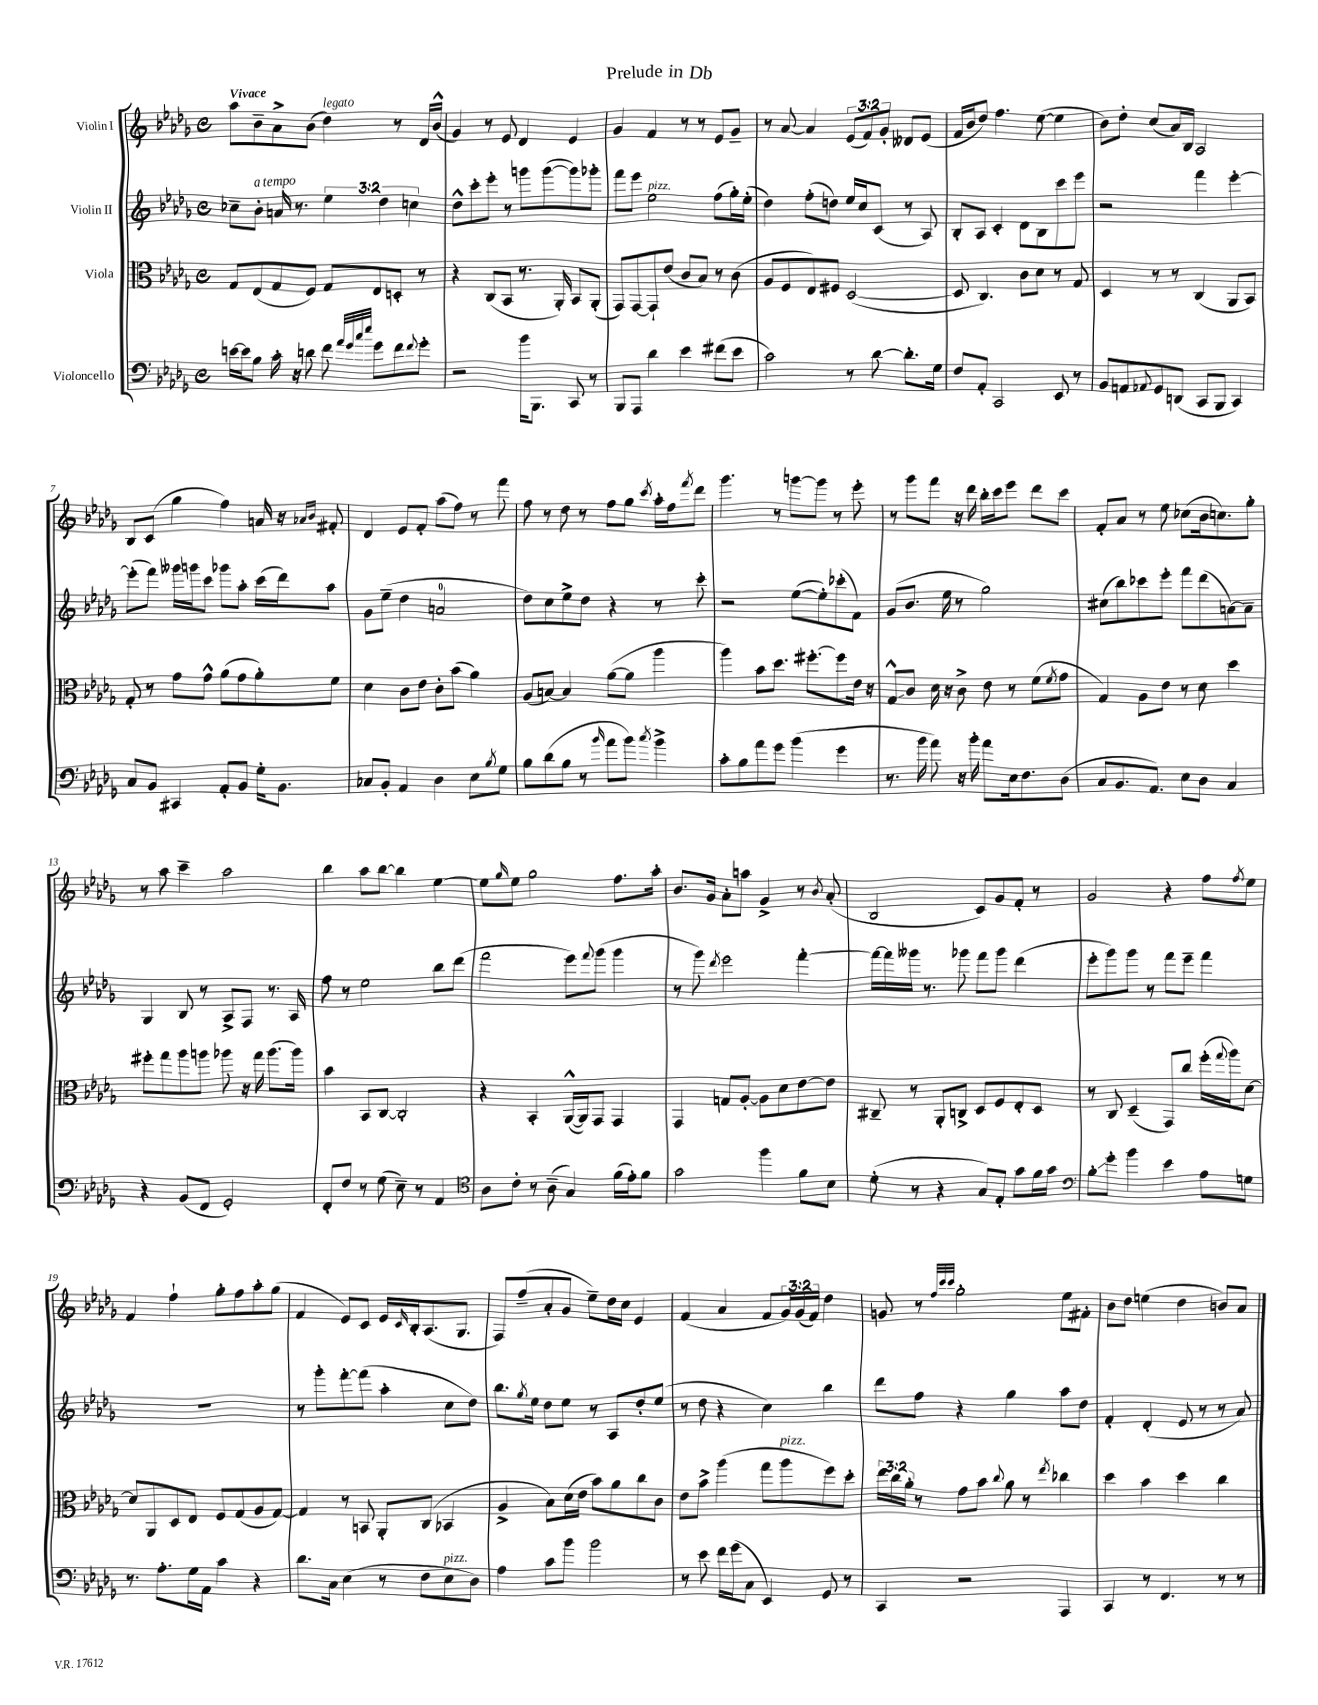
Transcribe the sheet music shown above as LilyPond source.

\header { title = "Prelude in Db" }
<<
\new StaffGroup <<
\new Staff = "s0" \with { instrumentName = "Violin I" } {
    \clef treble \key des \major \defaultTimeSignature \time 4/4 \override Staff.TupletNumber.text = #tuplet-number::calc-fraction-text \tempo "Vivace"
    aes''8 bes'8-- aes'8-> bes'8( des''4^\markup { \italic "legato" }) r8 des'16 bes'16-^( |
    ges'4) r8 ees'8 des'4 ees'4 |
    ges'4 f'4 r8 r8 ees'8 ges'8-- |
    r8 aes'8~ aes'4 \tuplet 3/2 { ees'8( f'8) ges'8-. } deses'8 ees'8( |
    f'16 bes'16 des''8) f''4. ees''8~( ees''4 |
    bes'8) des''8-. c''8( aes'16) bes16 aes2 |
    bes8 c'8( ges''4 f''4) a'16 r16 \grace { aes'16 bes'16 } fis'8-. |
    des'4 ees'8 f'8-. aes''8( f''8) r8 f'''8 |
    f''8 r8 des''8 r8 f''8 ges''8 \acciaccatura { c'''8 } aes''16-. f''16 \acciaccatura { f'''8 } des'''8 |
    ges'''4. r8 g'''8~ g'''8 r8 ees'''8-. |
    r8 ges'''8 f'''8 r16 des'''16 bes''16-. c'''16 ees'''8 des'''8 c'''8 |
    f'8-. aes'8 r8 ees''8 ces''8( bes'16 c''8.) ges''8-. |
    r8 aes''8 c'''4-- aes''2 |
    bes''4 aes''8 bes''8~ bes''4 ees''4~ |
    ees''8 \grace { ges''16 } ees''8 ges''2 f''8. aes''16-. |
    bes'8. ges'16 aes'8-. a''8 ges'4-> r8 \acciaccatura { bes'8 } aes'8-.( |
    bes2 c'8) ges'8 f'8-. r8 |
    ges'2 r4 f''8 \acciaccatura { f''8 } ees''8 |
    f'4 f''4-! ges''8-. f''8 aes''8-. ges''8( |
    f'4 ees'8) c'8 ees'16 \grace { c'16 } bes16-. aes8.( ges8. |
    f8) f''8--( aes'8-. ges'8 ees''8--) des''16 c''16 ees'4 |
    f'4( aes'4 f'8 \tuplet 3/2 { ges'16) ges'16( f'16) } des''4 |
    g'8 r8 \grace { f''32 c'''32 c'''32 } ges''2-. ees''8 fis'8-. |
    bes'8 des''8 e''4( des''4 b'8) aes'8 \bar "|." |
}
\new Staff = "s1" \with { instrumentName = "Violin II" } {
    \clef treble \key des \major \defaultTimeSignature \time 4/4 \override Staff.TupletNumber.text = #tuplet-number::calc-fraction-text
    ces''8-- bes'8-.^\markup { \italic "a tempo" } a'16 r8. \tuplet 3/2 { ees''4 des''4 c''4 } |
    des''8-^ c'''8-. ees'''8-. r8 g'''8 g'''8~( g'''8) ges'''8-. |
    f'''8 ees'''8 ees''2^\markup { \italic "pizz." } f''8( ges''16-.) ees''16-.( |
    des''4) f''8-.( d''8) ees''16 c''16 c'8( r8 aes8) |
    bes8-. aes8 c'4-. des'8 bes8 c'''8 ees'''8 |
    r2 f'''4 ees'''4~-. |
    ees'''8-.( f'''8) geses'''16 g'''16 c'''8 ges'''8 aes''8-. c'''16( des'''16) aes''8 |
    ges'8 ees''8--( des''4 a'2-0 |
    des''8) c''8 ees''8-> des''8 r4 r8 c'''8-. |
    r2 ees''8~( ees''8-.) ces'''8-.( f'8) |
    ges'8( bes'8. ees''16 r8 ges''2) |
    cis''8( bes''8) ces'''8 ees'''8-. f'''8 des'''8( a'8~) a'8-- |
    ges4 bes8 r8 aes8-> f8 r8. aes16 |
    f''8 r8 ees''2 bes''8 des'''8( |
    f'''2 ees'''8) \appoggiatura { f'''8 } ges'''8( ges'''4 |
    r8 ges'''8) \acciaccatura { des'''8 } ees'''2 f'''4~-. |
    f'''16~ f'''16 geses'''16 r8. ges'''8 f'''8 ges'''8 des'''4( |
    ees'''8-. ges'''8) ges'''8 r8 f'''8 ees'''8-- f'''4 |
    R1 |
    r8 ges'''8-. f'''8~-. f'''8( aes''4-. c''8 des''8) |
    bes''8. \acciaccatura { ges''8 } ees''16 des''8 ees''8 r8 aes8 des''8-. ees''8( |
    r8 des''8 r4 c''4) bes''4 |
    des'''8 f''8 r4 ges''4 aes''8 des''8 |
    f'4-. des'4-.( ees'8 r8 r8 aes'8) \bar "|." |
}
\new Staff = "s2" \with { instrumentName = "Viola" } {
    \clef alto \key des \major \defaultTimeSignature \time 4/4 \override Staff.TupletNumber.text = #tuplet-number::calc-fraction-text
    ges8 ees8( ges8 f8) ges8 ees8 d8-. r8 |
    r4 c8( bes,8 r8. aes,16-.) bes,8 aes,8-.( |
    ges,8) ges,8~ ges,8-! ees'8( c'8 bes8) r8 c'8( |
    aes8 f8 ees8) fis8 des2~( |
    des8 c4.) c'8 des'8 r8 ges8 |
    des4 r8 r8 c4( aes,8 bes,8) |
    ges8-. r8 ges'8 ges'8-^ aes'8( ges'8 aes'8-.) f'8 |
    des'4 c'8 ees'8 c'8-. bes'8( aes'4) |
    aes8( b8~) b4 aes'8~( aes'8 aes''4 |
    aes''4) bes'8 des''8. fis''8.~-. fis''8 ees'16 r16 |
    ges8-^\glissando c'8 des'16 r16 c'8-> ees'8 r8 f'8( \acciaccatura { f'8 } ges'8 |
    ges4) aes8 ees'8 r8 des'8 des''4 |
    fis''8-. ges''8 aes''8 a''8 aes''8 r16 ges''16 aes''8.( aes''16) |
    bes'4 bes,8 c8~ c2-. |
    r4 bes,4-. aes,16~-^( aes,16) ges,8 ges,4 |
    ges,4 g8 aes8~-. aes8 des'8 ees'8~ ees'8 |
    cis8-- r8 aes,8-. c8-> des8 f8 ees8-. des8 |
    r8 c8 des4--( ges,8) c''8 f''16-.( \appoggiatura { ges''8 } aes''16) des'8~ |
    des'8 aes,8 des8 ees8 f8 ges8( aes8 ges8~) |
    ges4 r8 b,8 aes,8-. c8( bes,4 |
    aes4-> bes8) des'16( ees'16 bes'8) aes'8 c''8 c'8 |
    ees'8 bes'8-> aes''4( ges''8 aes''8^\markup { \italic "pizz." } f''8) des''8-. |
    \tuplet 3/2 { ees''16 c''16 aes'16-. } r8 ges'8 bes'8 \appoggiatura { c''8 } aes'8 r8 \acciaccatura { ees''8 } ces''4 |
    des''4 bes'4 des''4 c''4 \bar "|." |
}
\new Staff = "s3" \with { instrumentName = "Violoncello" } {
    \clef bass \key des \major \defaultTimeSignature \time 4/4
    e'16~ e'16 bes8 c'16-. r16 d'8 f'8 \grace { aes'32 ges'32 c''32 ees''32 } ges'8 f'8 \appoggiatura { f'8 } ges'8-. |
    r2 bes'16 bes,,8. c,8 r8 |
    bes,,8 aes,,8 des'4 ees'4 fis'8( ees'8 |
    c'2) r8 des'8~ des'8.-. ges16 |
    f8 aes,8-. c,2 ees,8 r8 |
    bes,8 a,8 \appoggiatura { aes,8 } ges,8 d,8( c,8 bes,,8 c,4) |
    c8 bes,8 cis,4 aes,8-. bes,8 ges16-. bes,8. |
    ces8 bes,8-. aes,4 des4 ees8 \acciaccatura { bes8 } ges8 |
    bes8 des'8( bes8 r8 \grace { bes'16 } aes'8 bes'8) \acciaccatura { c''8 } bes'4-> |
    c'8-. bes8 aes'8 ges'8 bes'4( ges'4 |
    r8. bes'16 aes'8) r16 bes'16-. aes'8 ees16 f8. des8( |
    c8 bes,8. aes,8.) ees8 des8 c4 |
    r4 bes,8( f,8 ges,2-.) |
    f,8-. f8 r8 ges8( ees8--) r8 aes,4 |
    \clef tenor aes8 c'8-. r8 aes8--( ges4) f'16( ees'16-.) f'8 |
    ges'2 f''4 f'8 bes8 |
    des'8-.( r8 r4 ges8) ees8-. ges'8 f'16 ges'16 |
    \clef bass bes8-.\glissando ges'8-. bes'4 ees'4 aes8 g8 |
    r8. aes8.-. ges16 aes,16 c'4 r4 |
    des'8. c16 ees4( r8 f8 ees8^\markup { \italic "pizz." } des8) |
    aes4 c'8 bes'8 bes'2 |
    r8 ees'8 f'16 ges'16( c8 ees,4) ges,8 r8 |
    c,4 r2 aes,,4 |
    c,4 r8 f,4. r8 r8 \bar "|." |
}
>>
>>
